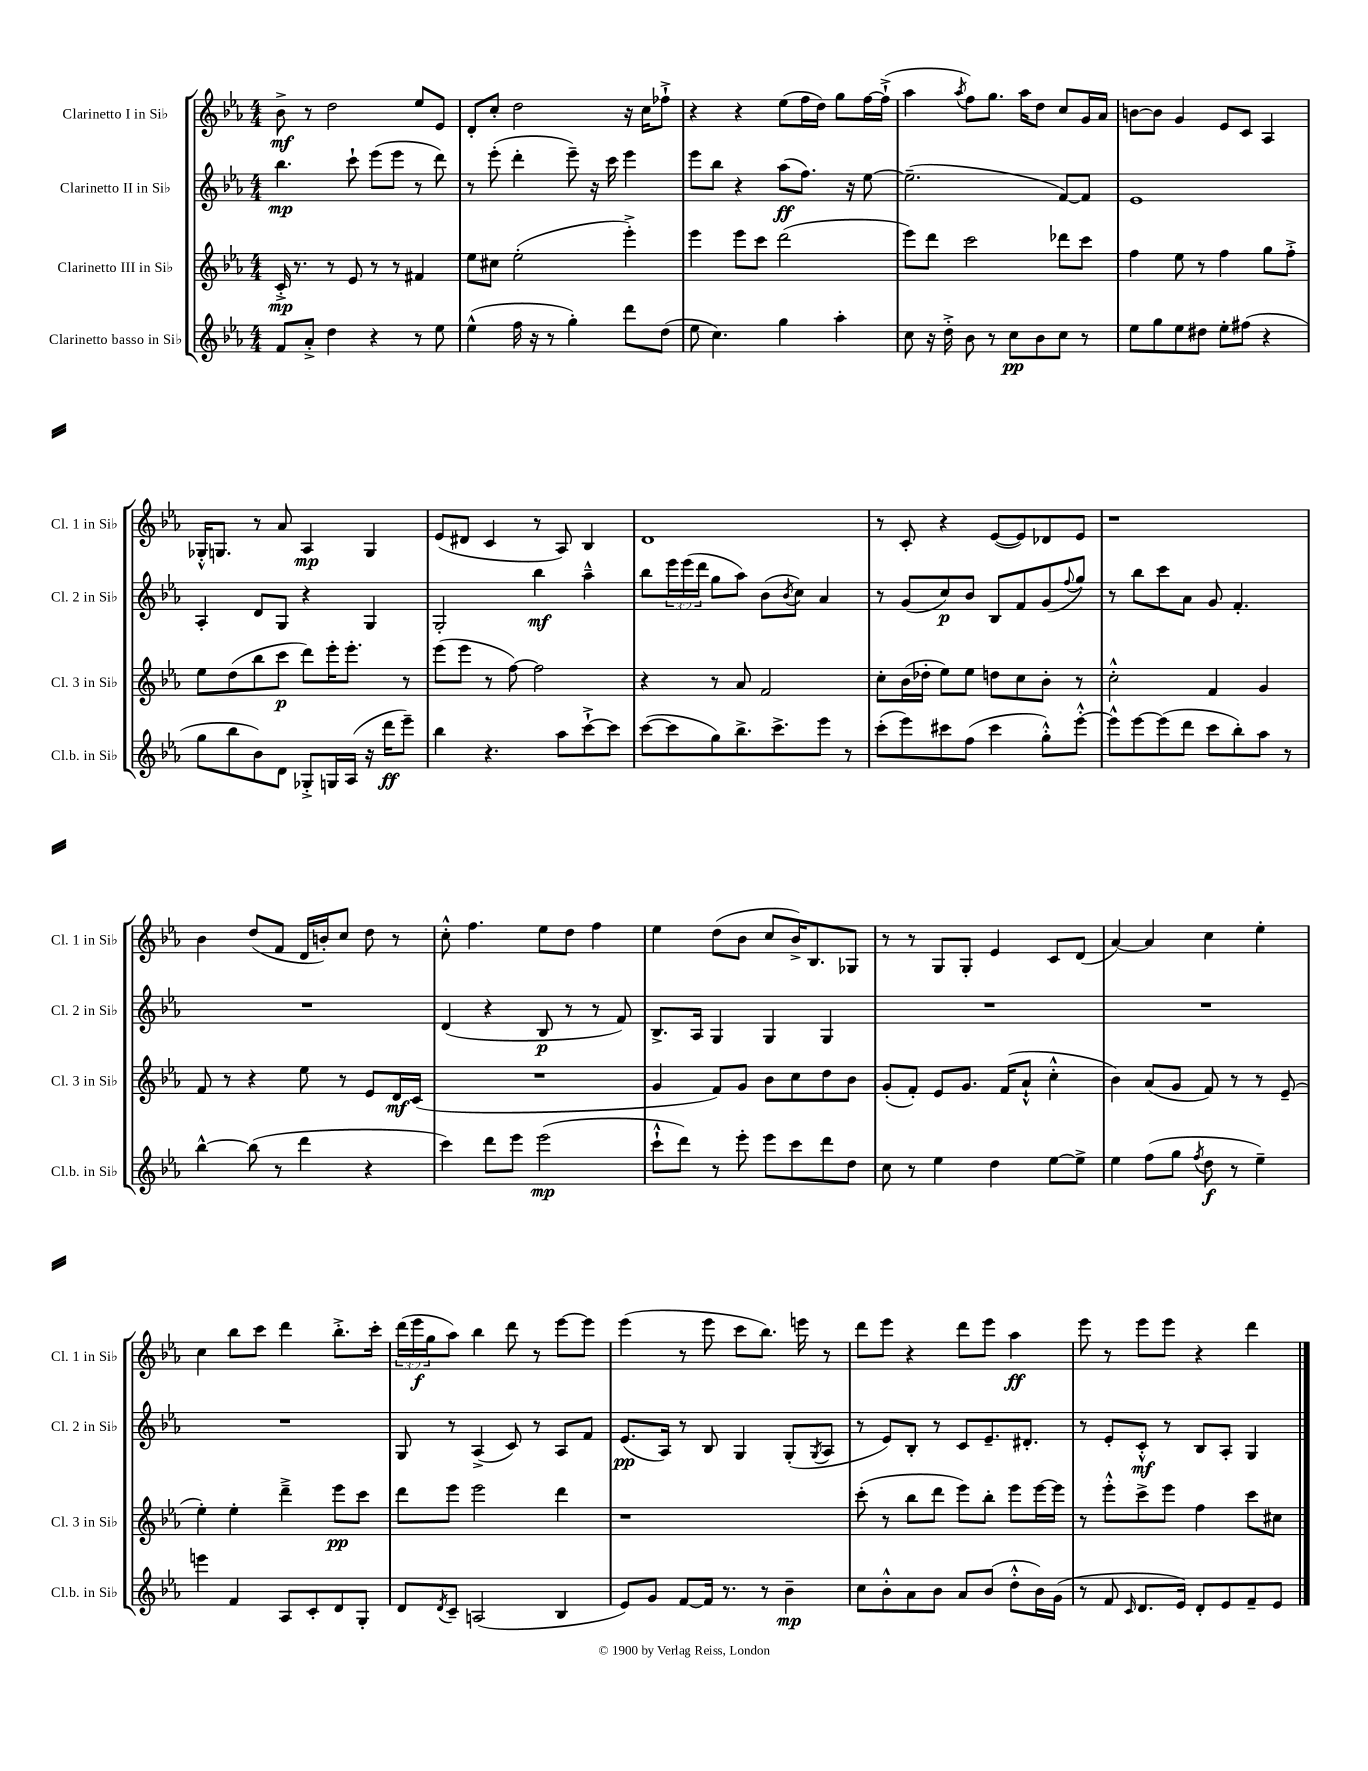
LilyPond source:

<<
\new StaffGroup <<
\new Staff = "s0" \with { instrumentName = "Clarinetto I in Sib" shortInstrumentName = "Cl. 1 in Sib" } {
    \clef treble \key ees \major \numericTimeSignature \time 4/4 \override Staff.TupletNumber.text = #tuplet-number::calc-fraction-text
    bes'8->\mf r8 d''2 ees''8 ees'8 |
    d'8-. c''8-. d''2 r16 c''16 fes''8-!-> |
    r4 r4 ees''8( f''16 d''16) g''8 f''16~ f''16-!->( |
    aes''4 \acciaccatura { aes''8 } f''8) g''8. aes''16 d''8 c''8 g'16 aes'16 |
    b'8~ b'8 g'4 ees'8 c'8 aes4 |
    ges16-.-^ g8. r8 aes'8 aes4\mp g4 |
    ees'8( dis'8 c'4 r8 aes8) bes4 |
    d'1 |
    r8 c'8-. r4 ees'8~( ees'8) des'8 ees'8 |
    r1 |
    bes'4 d''8( f'8 d'16 b'16-.) c''8 d''8 r8 |
    c''8-.-^ f''4. ees''8 d''8 f''4 |
    ees''4 d''8( bes'8 c''8 bes'16->) bes8. ges8 |
    r8 r8 g8 g8-. ees'4 c'8 d'8( |
    aes'4~) aes'4 c''4 ees''4-. |
    c''4 bes''8 c'''8 d'''4 bes''8.-.-> c'''16-. |
    \tuplet 3/2 { d'''16( ees'''16\f g''16 } aes''8) bes''4 d'''8 r8 ees'''8~ ees'''8 |
    ees'''4( r8 ees'''8 c'''8 bes''8.) e'''16 r8 |
    d'''8 ees'''8 r4 d'''8 ees'''8 aes''4\ff |
    ees'''8 r8 ees'''8 ees'''8 r4 d'''4 \bar "|." |
}
\new Staff = "s1" \with { instrumentName = "Clarinetto II in Sib" shortInstrumentName = "Cl. 2 in Sib" } {
    \clef treble \key ees \major \numericTimeSignature \time 4/4 \override Staff.TupletNumber.text = #tuplet-number::calc-fraction-text
    bes''4.\mp c'''8-! ees'''8( ees'''8 r8 d'''8) |
    r8 ees'''8-.( d'''4-. ees'''8--) r16 c'''16 ees'''4 |
    ees'''8 bes''8 r4 aes''8\ff( f''8.) r16 ees''8~ |
    ees''2.--( f'8~) f'8 |
    ees'1 |
    aes4-. d'8 g8 r4 g4 |
    g2-. bes''4\mf aes''4---^ |
    bes''8 \tuplet 3/2 { ees'''16 ees'''16( d'''16 } g''8 aes''8) bes'8( \acciaccatura { bes'8 } c''8) aes'4 |
    r8 g'8( c''8\p) bes'8 bes8 f'8 g'8( \appoggiatura { f''8 } g''8) |
    r8 bes''8 c'''8 aes'8 g'8 f'4.-. |
    R1 |
    d'4( r4 bes8\p r8 r8 f'8) |
    bes8.-> aes16 g4 g4 g4 |
    R1 |
    R1 |
    R1 |
    g8 r8 aes4->( c'8) r8 aes8 f'8 |
    ees'8.\pp( aes16) r8 bes8 g4 g8-.( \acciaccatura { g8 } aes8 |
    r8 ees'8) bes8-. r8 c'8 ees'8.-- dis'8.-. |
    r8 ees'8-. c'8-.-^\mf r8 bes8 aes8-. g4 \bar "|." |
}
\new Staff = "s2" \with { instrumentName = "Clarinetto III in Sib" shortInstrumentName = "Cl. 3 in Sib" } {
    \clef treble \key ees \major \numericTimeSignature \time 4/4
    c'16-.->\mp r8. r8 ees'8 r8 r8 fis'4 |
    ees''8 cis''8 ees''2-.( ees'''4-.->) |
    ees'''4 ees'''8 c'''8 d'''2( |
    ees'''8) d'''8 c'''2 des'''8 c'''8 |
    f''4 ees''8 r8 f''4 g''8 f''8-.-> |
    ees''8 d''8( bes''8 c'''8\p d'''8) ees'''16-. ees'''8.-. r8 |
    ees'''8( ees'''8 r8 f''8~) f''2 |
    r4 r8 aes'8 f'2 |
    c''8-. bes'16( des''16-. ees''8) ees''8 d''8 c''8 bes'8-. r8 |
    c''2-.-^ f'4 g'4 |
    f'8 r8 r4 ees''8 r8 ees'8 d'16\mf c'16( |
    R1 |
    g'4 f'8) g'8 bes'8 c''8 d''8 bes'8 |
    g'8-.( f'8-.) ees'8 g'8. f'16( aes'8-!-^ c''4-.-^ |
    bes'4) aes'8( g'8 f'8) r8 r8 ees'8--( |
    ees''4-.) ees''4-. d'''4---> ees'''8\pp c'''8 |
    d'''8 ees'''8 ees'''2 d'''4 |
    r1 |
    c'''8-.( r8 bes''8 d'''8 ees'''8) bes''8-. ees'''8 ees'''16~ ees'''16 |
    r8 ees'''8-.-^ c'''8-> ees'''8 f''4 c'''8 cis''8 \bar "|." |
}
\new Staff = "s3" \with { instrumentName = "Clarinetto basso in Sib" shortInstrumentName = "Cl.b. in Sib" } {
    \clef treble \key ees \major \numericTimeSignature \time 4/4
    f'8 aes'8-.-> d''4 r4 r8 ees''8 |
    ees''4-^( f''16 r16 r8 g''4-.) d'''8 d''8( |
    ees''8 c''4.) g''4 aes''4-. |
    c''8 r16 d''16-.-> bes'8 r8 c''8\pp bes'8 c''8 r8 |
    ees''8 g''8 ees''8 dis''8 ees''8-. fis''8( r4 |
    g''8 bes''8 bes'8) d'8 ges8-.-> g16 aes16( r16 d'''16\ff ees'''8--) |
    bes''4 r4. aes''8 c'''8~-!-> c'''8 |
    c'''8~( c'''8 g''8) bes''8.-> c'''8.-> ees'''8 r8 |
    c'''8-.( ees'''8) cis'''8 f''8( cis'''4 g''8-.-^) ees'''8~-.-^ |
    ees'''8-^ ees'''8~ ees'''8( d'''8 c'''8 bes''8-.) aes''8 r8 |
    bes''4~-^ bes''8( r8 d'''4 r4 |
    c'''4) d'''8 ees'''8 ees'''2\mp( |
    c'''8-!-^ d'''8) r8 ees'''8-. ees'''8 c'''8 d'''8 d''8 |
    c''8 r8 ees''4 d''4 ees''8~ ees''8-> |
    ees''4 f''8( g''8 \acciaccatura { f''8 } d''8\f r8 ees''4--) |
    e'''4 f'4 aes8 c'8-. d'8 g8-. |
    d'8 \acciaccatura { d'8 } c'8-- a2( bes4 |
    ees'8) g'8 f'8~ f'16 r8. r8 bes'4--\mp |
    c''8 bes'8-.-^ aes'8 bes'8 aes'8 bes'8( d''8-.-^ bes'16) g'16( |
    r8 f'8 \grace { c'16 } d'8. ees'16) d'8-. ees'8 f'8-- ees'8 \bar "|." |
}
>>
>>
\layout { \context { \Score \remove "Bar_number_engraver" } }
